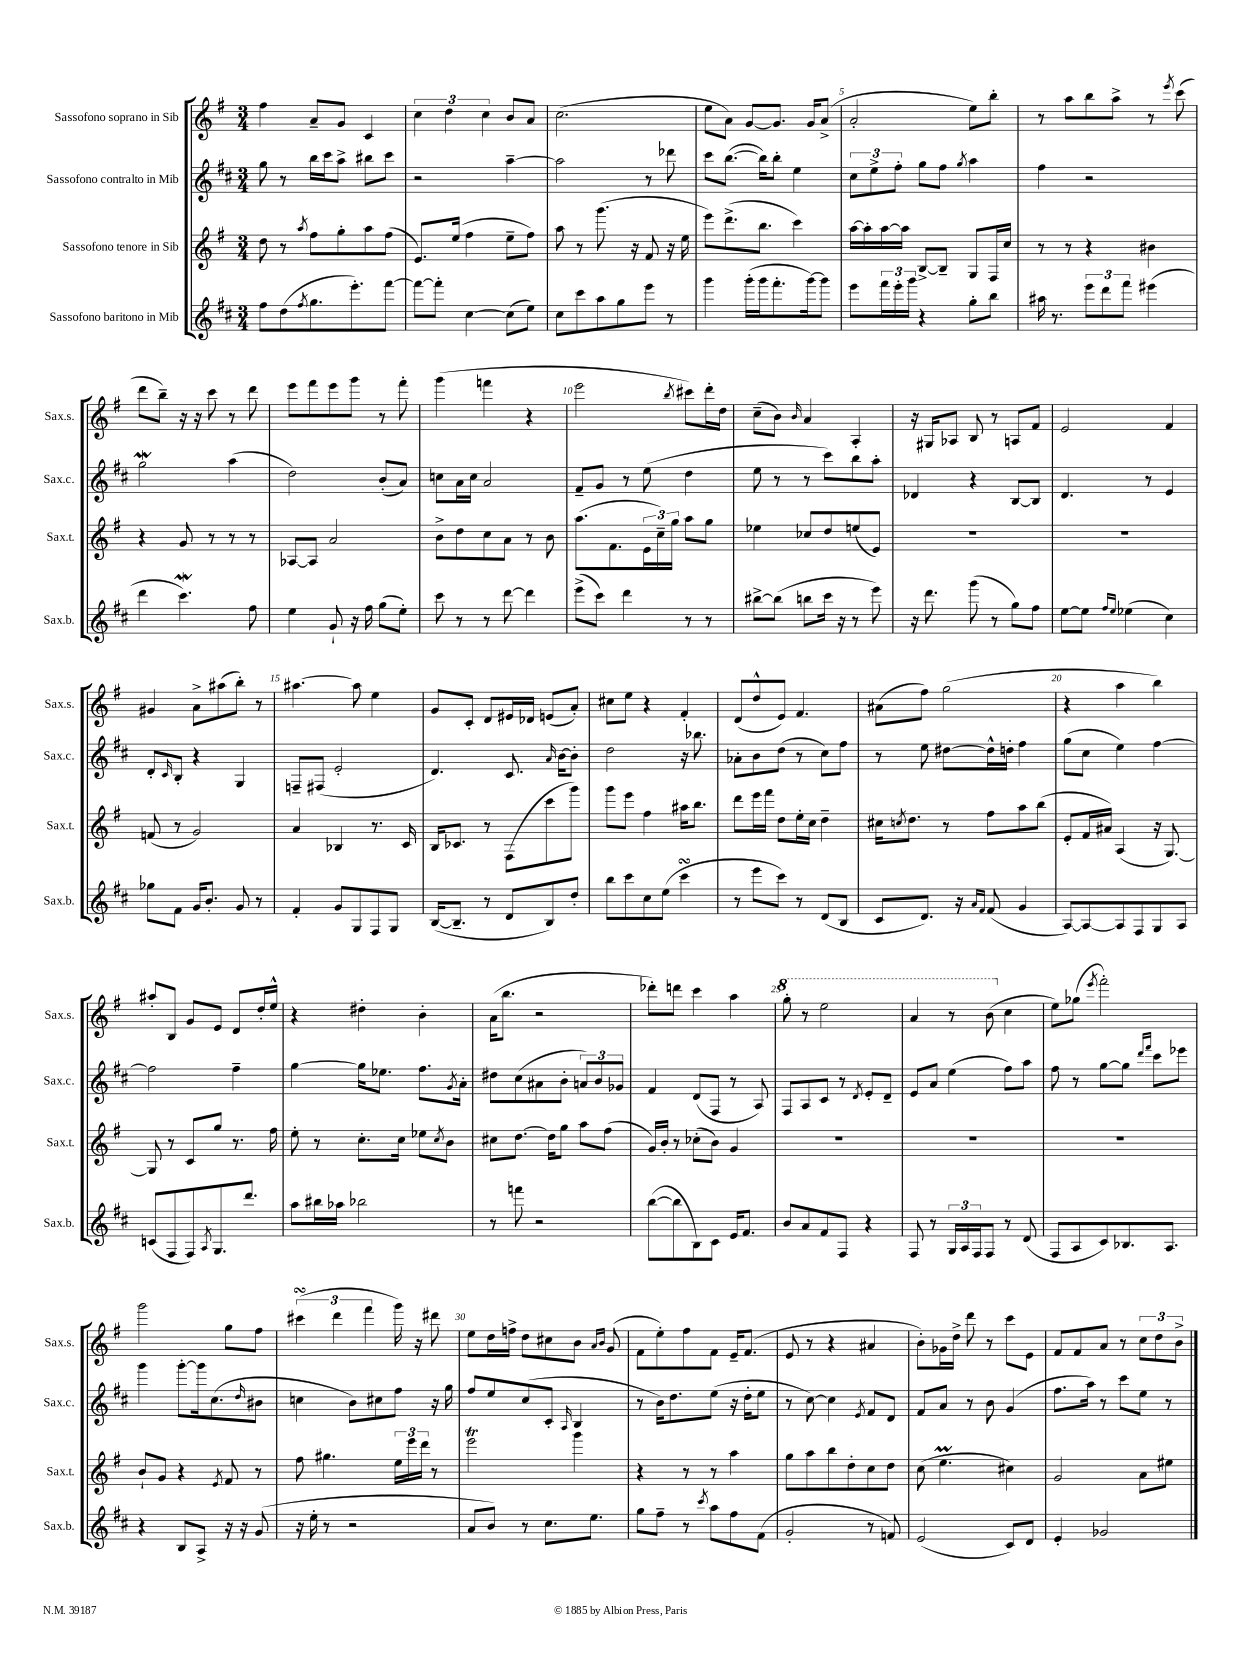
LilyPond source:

<<
\new StaffGroup <<
\new Staff = "s0" \with { instrumentName = "Sassofono soprano in Sib" shortInstrumentName = "Sax.s." } {
    \clef treble \key g \major \numericTimeSignature \time 3/4
    fis''4 a'8-- g'8 c'4 |
    \tuplet 3/2 { c''4 d''4 c''4 } b'8 a'8 |
    c''2.( |
    e''8 a'8) g'8~ g'8. g'16 a'8->( |
    a'2-. e''8) b''8-. |
    r8 a''8 b''8 a''8-> r8 \acciaccatura { e'''8 } c'''8( |
    d'''8 b''8--) r16 r16 c'''8 r8 d'''8 |
    e'''8 fis'''8 e'''8 g'''8 r8 fis'''8-. |
    g'''4( f'''4 r4 |
    e'''2 \acciaccatura { b''8 } cis'''8) d'''16-. d''16 |
    c''8--( b'8) \grace { b'16 } a'4 a4-. |
    r16 gis16 aes8 b8 r8 a8 fis'8 |
    e'2 fis'4 |
    gis'4 a'8-> ais''8( b''8-.) r8 |
    ais''4.~ ais''8 e''4 |
    g'8 c'8-. d'8 eis'16 des'16 e'8( a'8-.) |
    cis''8 e''8 r4 fis'4-. |
    d'8( d''8-^ e'8) fis'4. |
    ais'8( fis''8) g''2( |
    r4 a''4 b''4) |
    ais''8-. b8 g'8 e'8 d'8 d''16-. e''16-^ |
    r4 dis''4-. b'4-. |
    a'16( b''8. r2 |
    des'''8-.) d'''8 c'''4 a''4 |
    \ottava #1 g'''8-. r8 e'''2 |
    a''4 r8 b''8( \ottava #0 c''4 |
    e''8) ges''8( \acciaccatura { e'''8 } fis'''2-.) |
    g'''2 g''8 fis''8 |
    \tuplet 3/2 { cis'''4\turn( d'''4 fis'''4 } g'''16) r16 dis'''8 |
    e''8 d''16 f''16-> d''8 cis''8 b'8 \grace { a'16 b'16 } g'8( |
    fis'8 e''8-.) fis''8 fis'8 e'16-- fis'8.( |
    e'8 r8 r4 ais'4 |
    b'8-.) ges'16 d''16-> d'''8 r8 c'''8 e'8 |
    fis'8 fis'8 a'8 r8 \tuplet 3/2 { c''8 d''8 b'8-> } \bar "|." |
}
\new Staff = "s1" \with { instrumentName = "Sassofono contralto in Mib" shortInstrumentName = "Sax.c." } {
    \clef treble \key d \major \numericTimeSignature \time 3/4
    g''8 r8 b''16 cis'''16 a''8-> bis''8 cis'''8 |
    r2 a''4~-- |
    a''2 r8 des'''8 |
    cis'''8 b''8.~( b''16) b''8-. e''4 |
    \tuplet 3/2 { cis''8 e''8-> fis''8-. } g''8 fis''8 \acciaccatura { g''8 } a''4 |
    fis''4 r2 |
    g''2\mordent a''4( |
    d''2) b'8-.( a'8) |
    c''8 a'16 c''16 a'2 |
    fis'8-- g'8 r8 e''8( d''4 |
    e''8 r8 r8 cis'''8) b''8 a''8-. |
    des'4 r4 b8~ b8 |
    d'4. r8 e'4 |
    d'8-. \grace { cis'16 } b8-. r4 g4 |
    f8-- fis8( e'2-. |
    d'4.) cis'8. \grace { a'16 } b'16~ b'8-. |
    d''2 r16 bes''8. |
    aes'8-. b'8 d''8( r8 cis''8) fis''8 |
    r8 e''8 dis''8~ dis''16-^ d''16-. fis''4 |
    g''8( cis''8 e''4) fis''4~ |
    fis''2 fis''4-- |
    g''4~ g''16 ees''8. fis''8. \acciaccatura { g'8 } a'16-. |
    dis''8 cis''8( ais'8 b'8-. \tuplet 3/2 { a'8) b'8 ges'8 } |
    fis'4 d'8( fis8 r8 a8) |
    fis8 a8 cis'8 r8 \acciaccatura { d'8 } e'8-. d'8-- |
    e'8 a'8 e''4( fis''8) a''8 |
    fis''8 r8 g''8~ g''8 \grace { d'''16 fis'''16 } cis'''8 ees'''8 |
    g'''4 g'''8~-. g'''16 cis''8.( \grace { d''16 } bis'8 |
    c''4 b'8) cis''8 fis''8 r16 g''16 |
    fis''8 e''8 cis''8( cis'8-. \grace { a16 } b4 |
    r8 b'16) d''8. e''8( r16 d''16-. e''8 |
    r8 cis''8~) cis''4 \acciaccatura { e'8 } fis'8 d'8 |
    fis'8 a'8 r8 b'8 g'4( |
    fis''8. a''16) r8 cis'''8 e''8 r8 \bar "|." |
}
\new Staff = "s2" \with { instrumentName = "Sassofono tenore in Sib" shortInstrumentName = "Sax.t." } {
    \clef treble \key g \major \numericTimeSignature \time 3/4
    d''8 r8 \acciaccatura { a''8 } fis''8 g''8-. a''8 fis''8( |
    e'8.) e''16( fis''4 e''8-- fis''8) |
    a''8 r8 g'''8.( r16 fis'8 r16 e''16 |
    e'''8) d'''8.->( b''8. c'''4) |
    a''16~ a''16-. a''16~ a''16 b8~-> b8-- g8 fis16 c''16 |
    r8 r8 r4 bis'4 |
    r4 g'8 r8 r8 r8 |
    aes8~ aes8 a'2 |
    b'8-> d''8 c''8 a'8 r8 b'8 |
    a''8.( fis'8. \tuplet 3/2 { e'16 c''16--) g''16 } a''8 g''8 |
    ees''4 ces''8 d''8 e''8( e'8) |
    R2. |
    R2. |
    f'8( r8 g'2) |
    a'4 bes4 r8. c'16 |
    b16 ces'8. r8 fis8( c'''8 g'''8) |
    g'''8 e'''8 fis''4 ais''16 b''8. |
    d'''8 e'''16 fis'''16 d''8 e''16-. c''16 d''4-- |
    cis''16 \acciaccatura { c''8 } d''8. r8 fis''8 a''8 b''8( |
    e'8-. fis'16 ais'16) a4( r16 g8.~) |
    g8 r8 c'8 g''8 r8. fis''16 |
    e''8-. r8 c''8.-. c''16 ees''8 \acciaccatura { c''8 } b'8 |
    cis''8 d''8.~ d''16 g''8 a''8 fis''8( |
    g'16) b'16-. r8 ces''8-.( b'8) g'4 |
    R2. |
    R2. |
    R2. |
    b'8-! g'8 r4 \acciaccatura { e'8 } fis'8 r8 |
    fis''8 gis''4. \tuplet 3/2 { e''16 e'''16 d'''16 } r8 |
    e'''2\trill g'''4 |
    r4 r8 r8 a''4 |
    g''8 a''8 b''8 d''8-. c''8 d''8 |
    c''8( e''4.\prall cis''4) |
    g'2 a'8 eis''8 \bar "|." |
}
\new Staff = "s3" \with { instrumentName = "Sassofono baritono in Mib" shortInstrumentName = "Sax.b." } {
    \clef treble \key d \major \numericTimeSignature \time 3/4
    fis''8 d''8( \acciaccatura { fis''8 } g''8. e'''8.-.) fis'''8~ |
    fis'''8~ fis'''8-. cis''4~ cis''8( e''8) |
    cis''8 cis'''8 a''8 g''8 e'''8 r8 |
    g'''4 g'''16-.( g'''16 fis'''8.-. g'''16~) g'''8 |
    e'''8 \tuplet 3/2 { fis'''16 e'''16-. g'''16 } r4 g''8-. b''8 |
    ais''16 r8. \tuplet 3/2 { e'''8 d'''8 fis'''8 } eis'''4( |
    d'''4 cis'''4.\mordent) fis''8 |
    e''4 g'8-! r16 fis''16 g''8( e''8-.) |
    cis'''8 r8 r8 d'''8~ d'''4 |
    e'''8->( cis'''8) d'''4 r8 r8 |
    bis''8~-> bis''8( b''8 cis'''16 r16 r8 e'''8) |
    r16 d'''8. g'''8( r8 g''8) fis''8 |
    e''8~ e''8 \grace { fis''16 e''16 } ees''4( cis''4) |
    ges''8 fis'8 g'16 b'8.-. g'8 r8 |
    fis'4-. g'8 g8 fis8 g8 |
    b16~( b8.-- r8 d'8 b8) d''8-. |
    b''8 cis'''8 cis''8 e''8( cis'''4\turn |
    r8 e'''8 cis'''8) r8 d'8( b8 |
    cis'8 d'8.) r16 \grace { a'16 fis'16 } fis'8( g'4 |
    a8~) a8~ a8 fis8 g8 a8 |
    c'8( fis8 fis8) \acciaccatura { a8 } g8. d'''8. |
    a''8 bis''16 aes''16 bes''2 |
    r8 f'''8 r2 |
    b''8~( b''8 b8) cis'8 e'16 fis'8. |
    b'8 a'8 fis'8 fis8 r4 |
    fis8 r8 \tuplet 3/2 { g16 a16 fis16 } fis8 r8 d'8( |
    fis8 a8 cis'8) bes8. a8. |
    r4 b8 a8-> r16 r16 g'8( |
    r16 e''16-. r8 r2 |
    a'8 b'8) r8 cis''8. e''8. |
    g''8 fis''8-- r8 \acciaccatura { cis'''8 } a''8 fis''8 fis'8( |
    g'2-. r8 f'8) |
    e'2( cis'8) d'8 |
    e'4-. ges'2 \bar "|." |
}
>>
>>
\layout { \context { \Score \override BarNumber.break-visibility = ##(#f #t #t) barNumberVisibility = #(every-nth-bar-number-visible 5) } }
